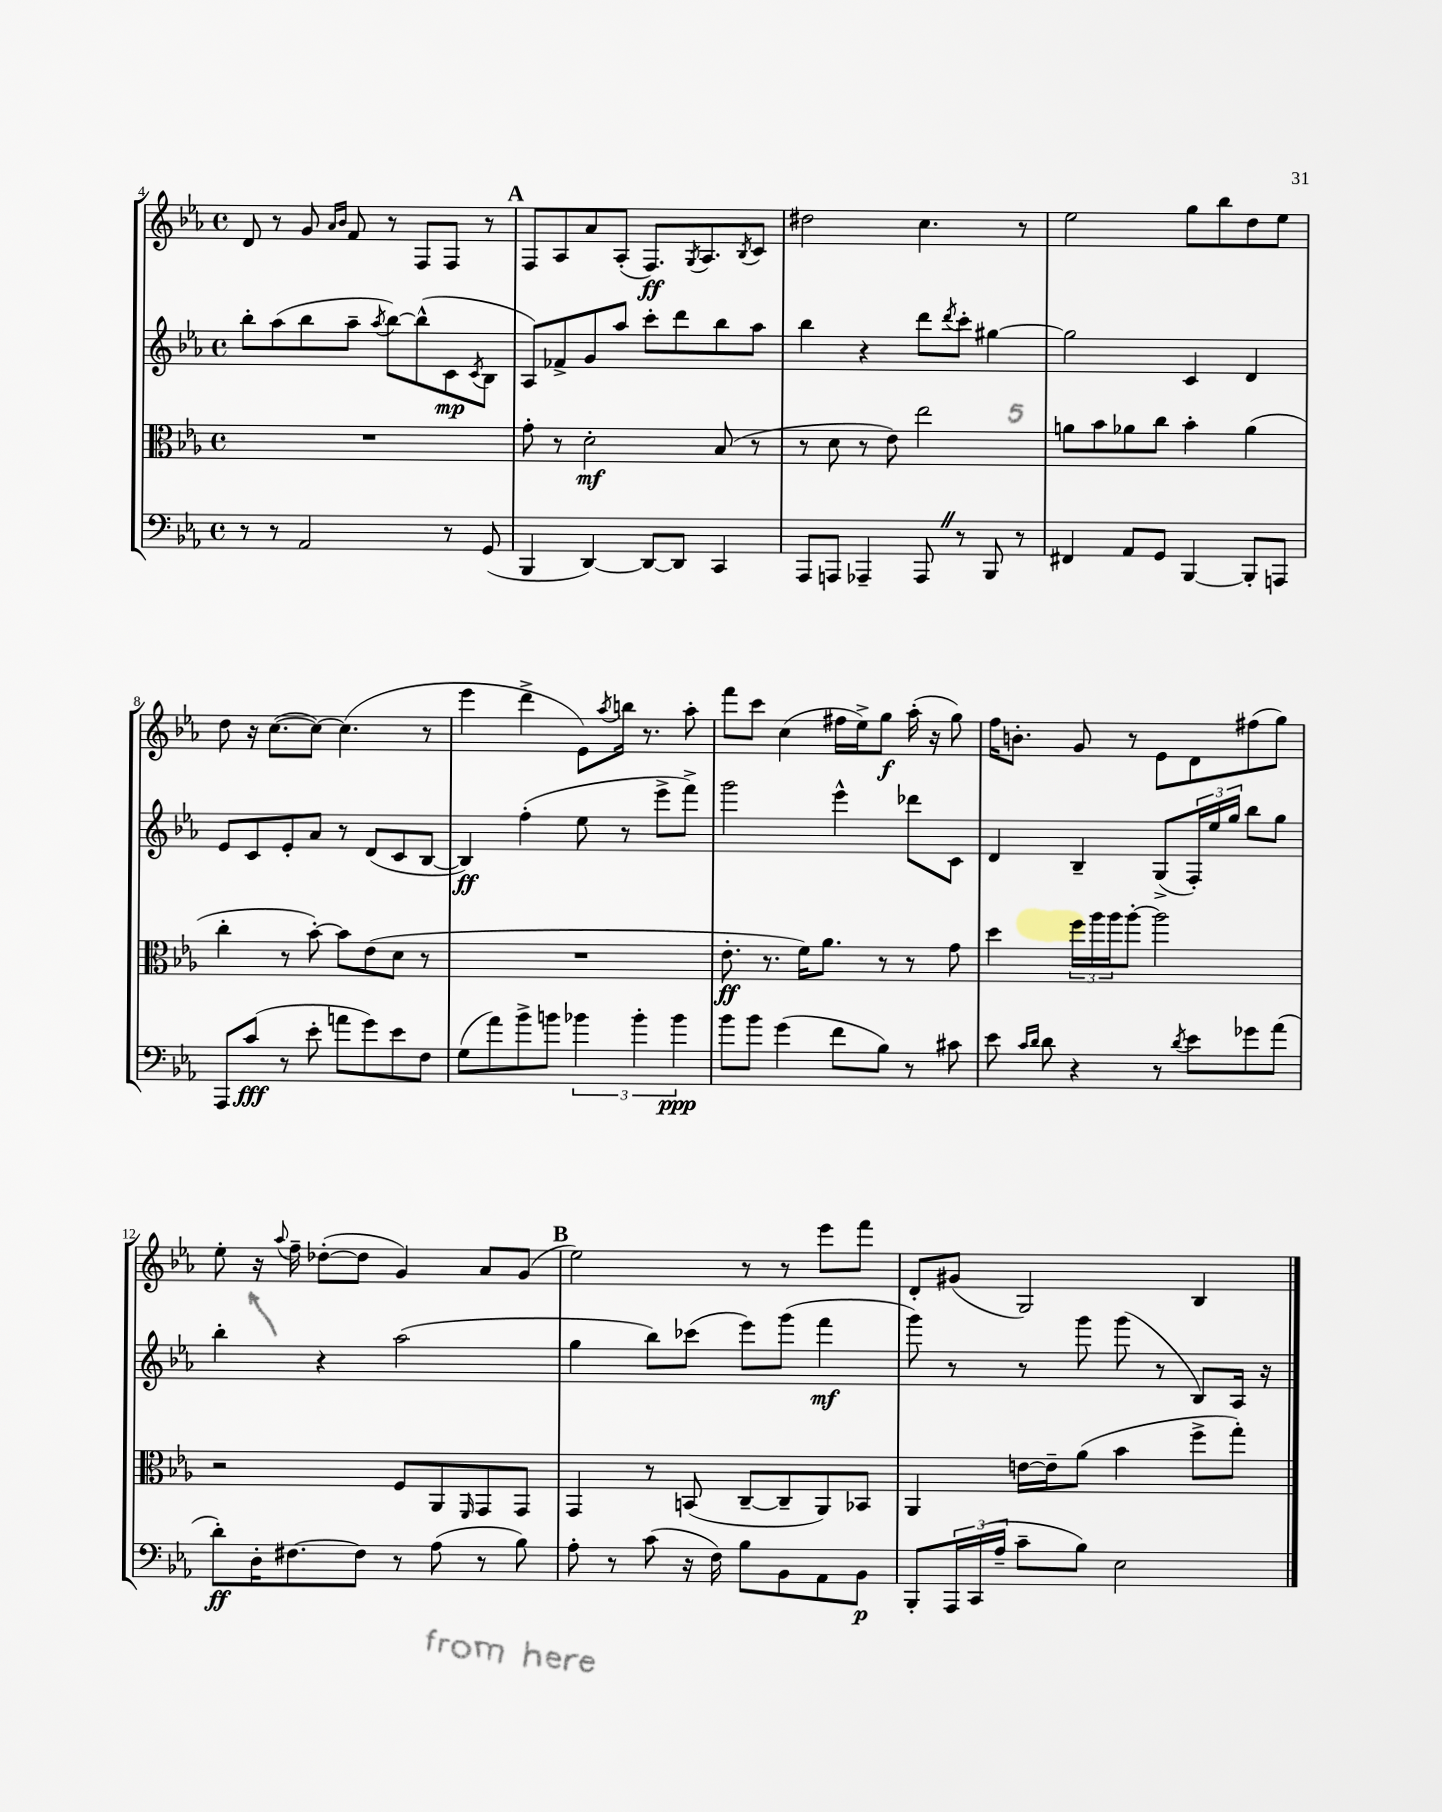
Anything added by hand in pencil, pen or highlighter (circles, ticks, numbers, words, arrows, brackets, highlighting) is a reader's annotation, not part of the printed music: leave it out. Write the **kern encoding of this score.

**kern	**kern	**kern	**kern
*staff4	*staff3	*staff2	*staff1
*clefF4	*clefC3	*clefG2	*clefG2
*k[b-e-a-]	*k[b-e-a-]	*k[b-e-a-]	*k[b-e-a-]
*M4/4	*M4/4	*M4/4	*M4/4
*met(c)	*met(c)	*met(c)	*met(c)
8r	1r	8bb-'\L	8d/
8r	.	(8aa-\	8r
2AA-/	.	8bb-\	8g/
.	.	.	16qqa-/LL
.	.	.	16qqb-/JJ
.	.	8aa-~\J	8f/
.	.	8qaa-/	.
.	.	[8bb-\L)	8r
.	.	(8bb-^^\]	8F/L
8r	.	8c\	8F/J
.	.	8qc/	.
(8GG/	.	8B-\J	8r
=	=	=	=
4BBB-/	8g'\	8A-/L)	8F/L
.	8r	8f-^/	8A-/
[4DD/)	2d'\	8g/	8a-/
.	.	8aa-/J	(8A-'/J
8DD/_L	.	8ccc'\L	8.F/L)
8DD/]J	.	8ddd\	.
.	.	.	8qG/
.	.	.	8.A-/
4CC/	(8B-/	8bb-\	.
.	.	.	8qB-/
.	8r	8aa-\J	8c/J
=	=	=	=
8AAA-/L	8r	4bb-\	2dd#\
8AAA/J	8d\	.	.
4AAA-~/	8r	4r	.
.	8e-\)	.	.
8AAA-/	2ee-\	8ddd\L	4.cc\
.	.	8qddd/	.
8r	.	8ccc'\J	.
8BBB-/	.	[4gg#\	.
8r	.	.	8r
=	=	=	=
4FF#/	8a\L	2gg#\]	2ee-\
.	8b-\	.	.
8AA-/L	8a-\	.	.
8GG/J	8cc\J	.	.
[4BBB-/	4b-'\	4c/	8gg\L
.	.	.	8bb-\
8BBB-'/]L	(4a-\	4d/	8dd\
8AAA/J	.	.	8ee-\J
=	=	=	=
8AAA-/L	4cc'\	8e-/L	8dd\
(8c/J	.	8c/	16r
.	.	.	([8.cc\L
8r	8r	8e-'/	.
8e-'\	[8b-'\)	8a-/J	8cc\_J)
8a\L	8b-\]L	8r	(4.cc\]
8g\)	(8e-\	(8d/L	.
8e-\	8d\J	8c/	.
8F\J	8r	[8B-/J	8r
=	=	=	=
(8G\L	1r	4B-/])	4eee-\
8a-\)	.	.	.
8b-^\	.	(4ff'\	4ddd^\
8b\J	.	.	.
6b-\	.	8ee-\	8e-\L)
.	.	.	8qaa-/
.	.	8r	16bb\Jk
6b-'\	.	.	.
.	.	.	8.r
.	.	8eee-^\L	.
6b-\	.	.	.
.	.	8fff^\J)	8aa-'\
=	=	=	=
8b-\L	8.e-'\	2ggg\	8fff\L
8b-\J	.	.	8ccc\J
.	8.r	.	.
(4g\	.	.	(4cc\
.	16f\LK)	.	.
.	8.a-\J	.	.
8f\L	.	4eee-^^\	16ff#\LL
.	.	.	16ee-^\J)
8B-\J)	8r	.	8gg\J
8r	8r	8ddd-\L	(16aa-'\
.	.	.	16r
8c#\	8g\	8c\J	8gg\)
=	=	=	=
8e-\	4dd\	4d/	16ff\LK
.	.	.	8.b'\J
16qqc/LL	.	.	.
16qqd/JJ	.	.	.
8d\	.	.	.
4r	24ff\LL	4B-~/	8g/
.	24aa-\	.	.
.	24aa-\J	.	.
.	[8aa-'\J	.	8r
8r	2aa-\]	(8G^/L	8e-\L
8qd/	.	.	.
8e-\L	.	24F'/L)	8d\
.	.	24ee-/	.
.	.	24gg/JJ	.
8g-\	.	8bb-\L	(8ff#\
(8a-\J	.	8gg\J	8gg\J)
=	=	=	=
8d'\L)	2r	4bb-'\	8ee-'\
16D'\K	.	.	16r
.	.	.	8qqaa-/
[8.F#\	.	.	16ff~\
.	.	4r	([8dd-'\L
8F#\]J	.	.	8dd-\]J
8r	8F/L	(2aa-\	4g/)
(8A-\	8AA-/	.	.
.	16qqFF/	.	.
8r	8GG/	.	8a-/L
8B-\)	8GG/J	.	(8g/J
=	=	=	=
8A-'\	4GG/	4gg\	2ee-\)
8r	.	.	.
(8c\	8r	8bb-\L)	.
16r	(8BB/	(8ccc-\J	.
16F\)	.	.	.
8B-\L	[8C~/L	8eee-\L)	8r
8BB-\	8C~/]	(8ggg\J	8r
8AA-\	8AA-/)	4fff\	8eee-\L
8BB-\J	8BB-/J	.	8fff\J
=	=	=	=
8BBB-'/L	4AA-/	8ggg\)	8d'/L
24AAA-/L	.	8r	(8g#/J
(24CC/	.	.	.
24A-~/JJ	.	.	.
8c~\L	[16e\LL	8r	2G/)
.	16e~\]J	.	.
8B-\J)	(8a-\J	8ggg\	.
2E-\	4b-\	(8ggg\	.
.	.	8r	.
.	8ff^\L	8B-/L)	4B-/
.	8gg'\J)	16A-/Jk	.
.	.	16r	.
==	==	==	==
*-	*-	*-	*-
